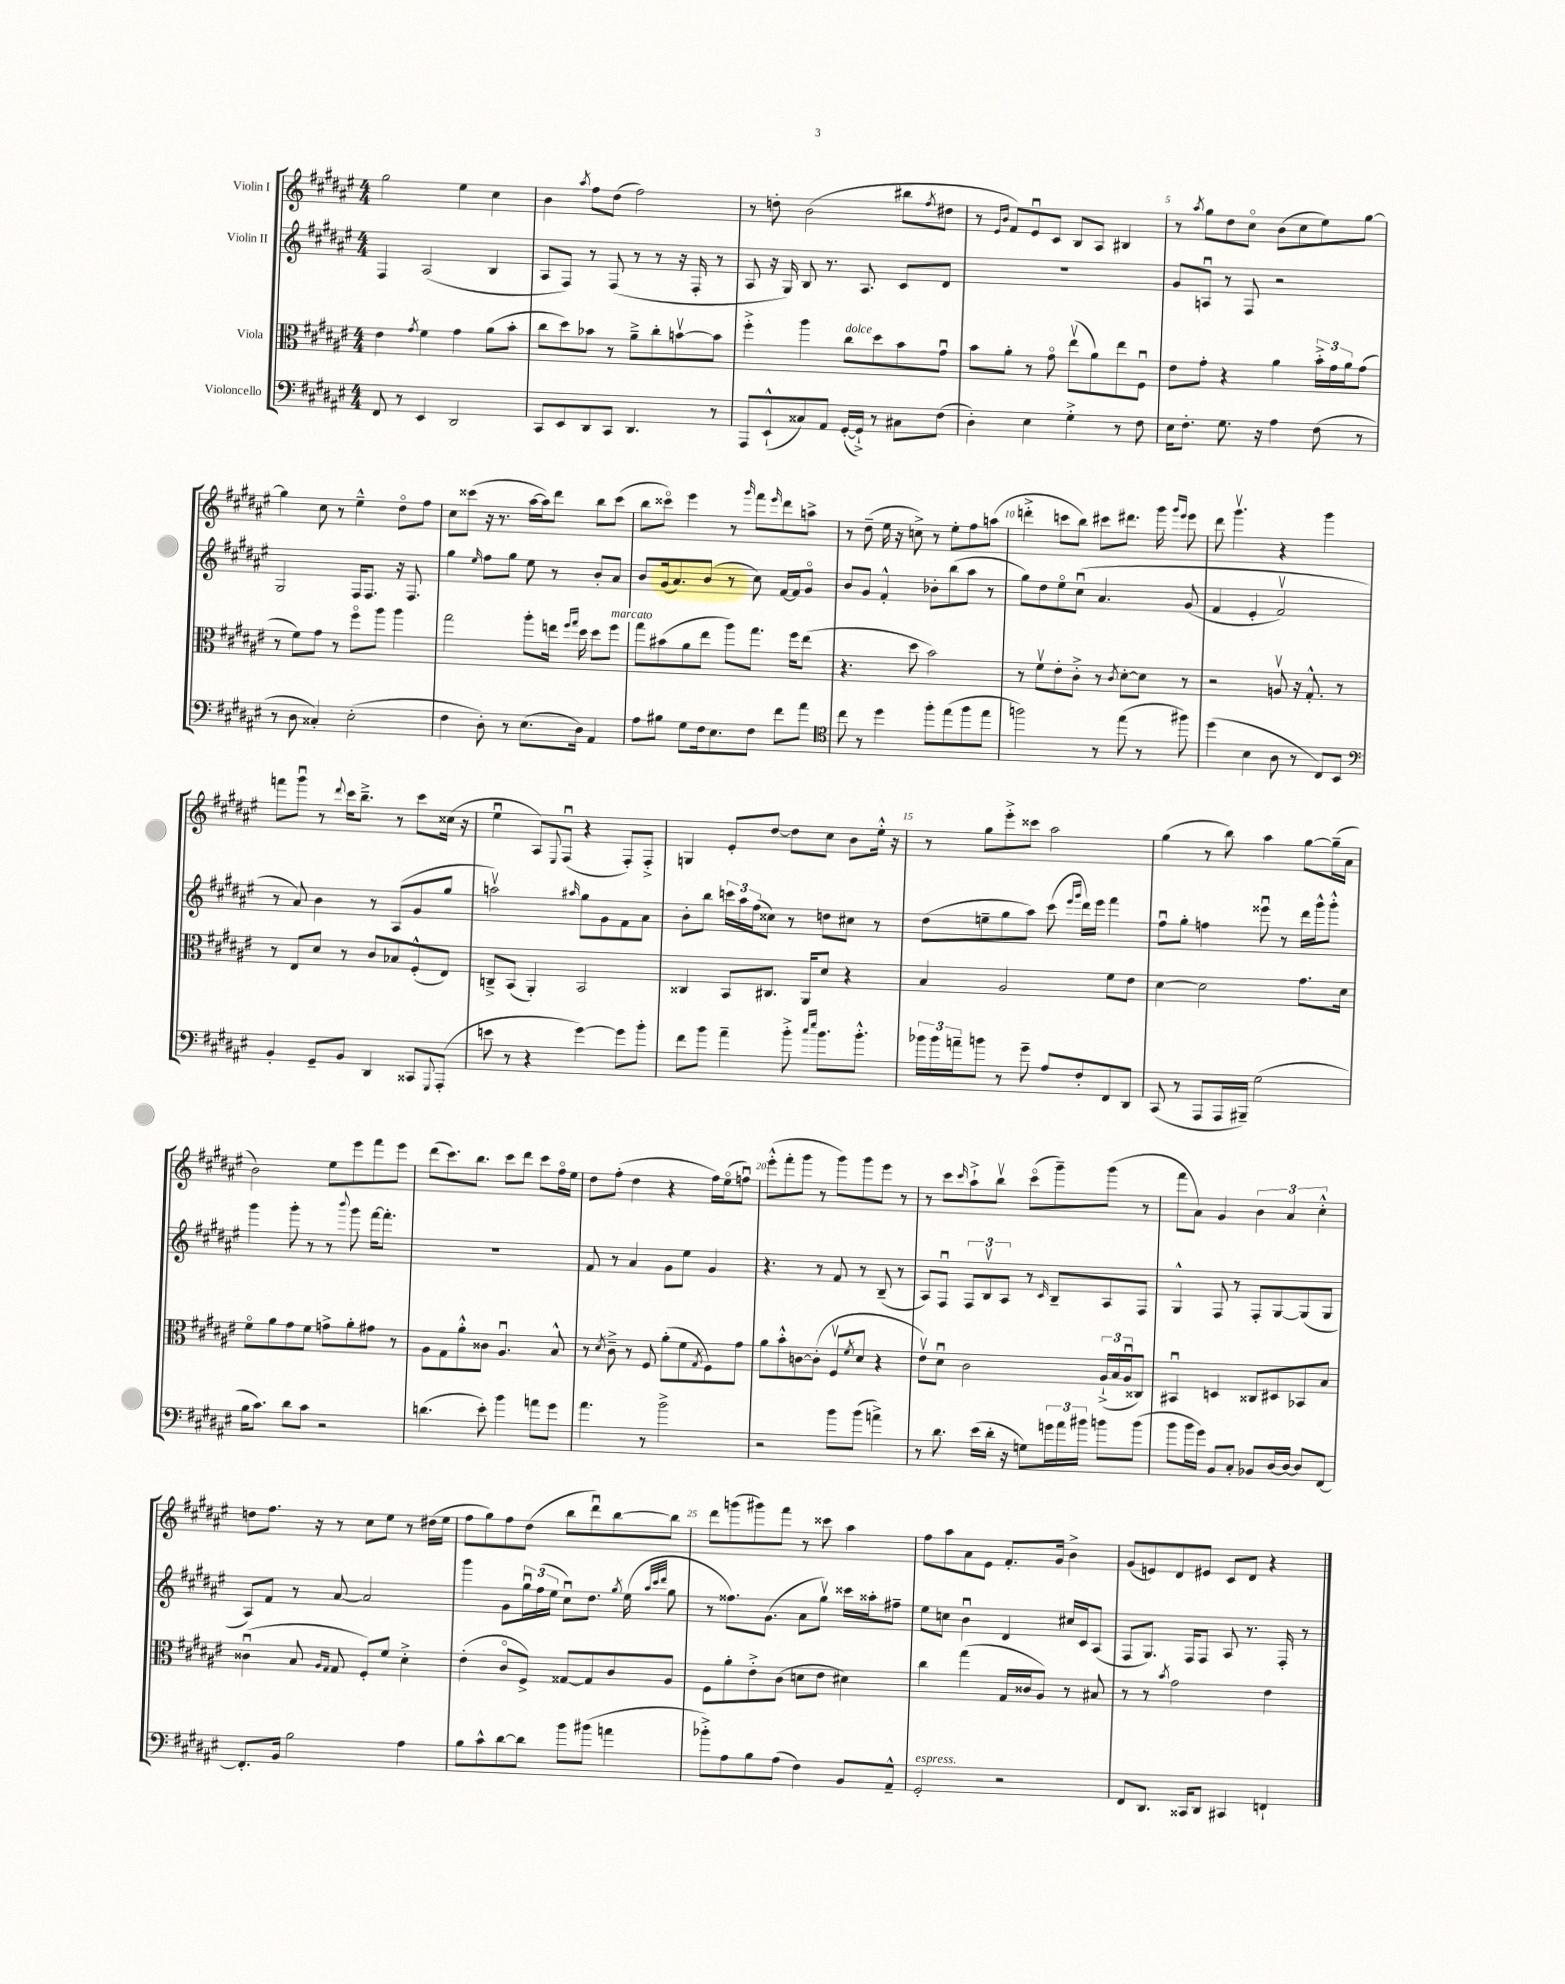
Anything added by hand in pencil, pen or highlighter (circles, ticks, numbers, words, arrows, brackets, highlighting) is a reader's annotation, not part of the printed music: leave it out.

**kern	**kern	**kern	**kern
*staff4	*staff3	*staff2	*staff1
*clefF4	*clefC3	*clefG2	*clefG2
*k[f#c#g#d#a#e#]	*k[f#c#g#d#a#e#]	*k[f#c#g#d#a#e#]	*k[f#c#g#d#a#e#]
*M4/4	*M4/4	*M4/4	*M4/4
8FF#	4e#	4F#	2gg#
8r	.	.	.
.	8qg#	.	.
4EE#	4f#	(2A#	.
2DD#	4g#	.	4ee#
.	(8a#	4B	4cc#
.	8b'	.	.
=	=	=	=
8CC#	8cc#	8A#	4b
8EE#	8dd#)	8F#)	.
.	.	.	8qaa#
8DD#	8b-	8r	8ff#
8CC#	8r	(8F#	(8dd#
4.DD#	8a#~^	8r	2ff#)
.	8cc#'	8r	.
.	[8bv	16r	.
.	.	16F#'	.
8r	8b]	8r	.
=	=	=	=
8AAA#	4ff#'^	8A#	8r
(8EE#`^^	.	16r	8dd'
.	.	16G#)	.
8C##)	4aa#	8B	(2b
8AA#	.	8.r	.
([16GG#'	8cc#	.	.
16GG#`^])	.	8.A#	.
8r	8dd#	.	.
8C#	8b	8c#	8bb#
.	.	.	8qff#
(8F#	8g#u	8d#	8dd#
=	=	=	=
4D#')	8b	1r	8r
.	.	.	16qqe#
.	.	.	16qqb
.	8a#'	.	8f#)
4E#	8r	.	8e#u
.	8g#o	.	8c#
4G#'^	(8ee#v	.	8B
.	8a#)	.	8A#
8r	8ee#	.	4B#
8F#	8F#u	.	.
=	=	=	=
16E#	8e#	8g#	8r
8.F#'	.	.	.
.	.	.	8qaa#
.	8g#'	8Au	8gg#
8.G#	4r	8r	8dd#
.	.	8F#	8cc#o
16r	.	.	.
4A#	4a#	2r	(8b
.	.	.	8cc#
(8F#	24b'^	.	8ee#)
.	24g#	.	.
.	24a#	.	.
8r	(8g#	.	[8gg#
=	=	=	=
8r	8r	2G#	4gg#]
8D#	8f#)	.	.
4C##')	8g#	.	8cc#
.	8r	.	8r
(2E#'	8ff#o	16F#	4ee#~^^
.	.	8.F#	.
.	8aa#	.	.
.	4aa#	16r	8dd#o
.	.	8.F#	.
.	.	.	8ff#
=	=	=	=
4F#	2gg#	4gg#	8cc#
.	.	.	(8ccc##
.	.	16qqee#	.
8D#')	.	8ff#	16r
.	.	.	8.r
8r	.	8gg#	.
(8.E#	8aa#'	8ee#	[16aa#
.	.	.	16aa#])
.	16ee	8r	8ddd#
.	16qqff#	.	.
.	16qqgg#	.	.
16D#)	16dd#	.	.
4AA#	8dd#	8b'	8bb
.	8ff#	8a#	(8ccc##
=	=	=	=
8A#	8gg#	8b	8bb
8B#	(8b#	(16g#	8ccc##o)
.	.	8.a#)	.
8G#	8a#	.	4eee#
16F#	8ee#	(8b	.
8.E#	.	.	.
.	8aa#)	8r	8r
.	.	.	16qqggg#
8F#	8.gg#	8cc#)	8fff#
.	.	.	16qqeee#
8f#	.	[16f#	8ddd#
.	16ff#	16f#]	.
8a#	(8ee#	8g#o	8aa^
=	=	=	=
*clefC4	*	*	*
8cc#	4.r	8b	8r
8r	.	8g#	(8dd#~
4dd#	.	4f#'^^	16ee#
.	.	.	16r
.	8dd#	.	8cc^)
8ff#'	2b)	8b-'	8r
(8ee#	.	(8bb	8ee#'
8ff#	.	8aa#	8ff#
8ee#	.	8r	(8aa
=	=	=	=
2ff)	8r	8gg#)	4ddd'^
.	8f#v	8dd#	.
.	8e#'	8ee#o	8ccc
.	8c#'^	&(8cc#u	8bb)
8r	8r	4.a#	8ccc#
.	8qc#	.	.
(8ee#	[8d#'	.	8.ddd#
8r	8d#]	.	.
.	.	.	16ggg#
.	.	.	16qqggg#
.	.	.	16qqeee#
8ff#)	8r	(8g#	8eee#
=	=	=	=
(4dd#	2r	4f#	8ddd#
.	.	.	4.ggg#v
4B	.	4e#'	.
8A#	8Av	2f#v)	4r
8r	16r	.	.
.	8.G#'^^	.	.
8C#)	.	.	4ggg#
8BB	8r	.	.
=	=	=	=
*clefF4	*	*	*
4BB'	8r	8r	8fff
.	8E#	8a#&)	8ggg#u
8GG#~	8d#	4b	8r
.	.	.	8qqddd#
8BB	8r	.	16ccc#
.	.	.	8.bb~^
4DD#	8c#	8r	.
.	8B-	(8A#	8r
8CC##	(8F#'^^	8g#	8ccc#
8qqGGG#	.	.	.
(8AAA#'	8E#)	8gg#	(16cc##
.	.	.	16r
=	=	=	=
8e	8C~^	2aav)	4ee#u
8r	(8BB	.	.
4r	4AA#')	.	8A#)
.	.	.	8qqE#
.	.	.	(8F#u
.	.	16qqaa#	.
[4g#)	2BB	8gg#	4r
.	.	8g#	.
8g#]	.	8f#	8F#')
8b'	.	8a#	8F#'^
=	=	=	=
8f#	4C##	8b'	4G
8b	.	8bb	.
4a#~	8BB	24ccc	8e#'
.	.	24aa#	.
.	.	(24ff#	.
.	8.C#	8cc##)	[8dd#
8b'^	.	8r	8dd#]
.	16AA#	.	.
16qqcc#	.	.	.
16qqee#	.	.	.
8.b	8d#	8dd	8cc#
.	4r	8cc#	8b
8.b'^^	.	.	.
.	.	8r	16ee#'^^
.	.	.	16r
=	=	=	=
24b-	4B	(8dd#	8r
24b-	.	.	.
24a~	.	.	.
8b	.	8ee~	8gg#
8r	2A#	8gg#	8eee#'^
8g#~	.	8aa#)	8ccc##
8A#	.	(8ccc#	2aa#
.	.	16qqeee#	.
.	.	16qqggg#	.
8F#'	.	16ddd#)	.
.	.	16eee#	.
8FF#	8f#	4fff#	.
8DD#	8e#	.	.
=	=	=	=
(8CC#	[4d#	8ff#u	(4gg#
8r	.	8gg#'	.
8AAA#	2d#]	4ff	8r
16AAA#	.	.	8bb)
16BBB#~)	.	.	.
(2G#	.	8eee##u	4aa#
.	.	8r	.
.	8.g#	16ddd#	[8gg#
.	.	16ggg#^^	.
.	.	8ggg#'^^	(16gg#~]
.	16d#	.	16a#
=	=	=	=
16B	8f#o	4ggg#	2b)
8.c#)	.	.	.
.	8a#	.	.
8d#	8g#	8ggg#'	.
8c#	8f#	8r	.
2r	8g^	8r	8ee#
.	.	8qqbbb	.
.	8a#'	8ggg#	8eee#
.	8g#	[16fff#	8fff#
.	.	8.fff#']	.
.	8r	.	8eee#
=	=	=	=
(4.d	8A#	1r	(8ddd#
.	8G#	.	8.ccc#)
.	8a#'^^	.	.
.	.	.	8.bb
8e#')	8c##	.	.
4b	4.A#u	.	8ccc#
.	.	.	8ddd#
8a	.	.	8ccc#
8g#	8B^^	.	16ff#o
.	.	.	16ee#
=	=	=	=
4.a#	8r	8f#	8dd#
.	8qd#	.	.
.	8c#~^	8r	(8ff#'
.	8r	4a#	4dd#
8r	8F#	.	.
2b^	(8a#'	8g#	4r
.	8f#	8ee#	.
.	8qG#	.	.
.	8F#)	4g#	16ff#)
.	.	.	(16ee#o
.	8g#	.	8ffu)
=	=	=	=
2r	8a#	4.r	(8eee#'^^
.	8b'^^	.	8fff#'
.	[8c	.	8ggg#
.	(8c']	8r	8r
8b	8F#v	8f#	8ggg#)
.	8qf#	.	.
(8b	8d#	8r	8ggg#
4a^)	4r	(8B~	8eee#
.	.	8r	8r
=	=	=	=
8r	8e#v)	8A#)	8r
8.d#	8d#u	8F#u	8ccc#
.	.	.	16qqccc#
.	2c#	12F#	8aa#`^
(16e#	.	.	.
.	.	12Bv	.
16d#'	.	.	8bbv
.	.	12A#	.
16r	.	.	.
8G)	.	8r	(8ccc#o
.	.	16qqc#	.
24g	.	8B~	8ggg#~)
24a#	.	.	.
24b#	.	.	.
8b	(24A#`^	8A#	(8ggg#
.	24B	.	.
.	24A#u	.	.
(8b	8C##)	8F#	8r
=	=	=	=
8b	4BB#u	4G#^^	8fff#
16b	.	.	8a#)
16g#)	.	.	.
8BB	4D	8F#	4g#
8C#'	.	8r	.
8BB-	8C##	8F#'	6b
[16D#	8D#	[8G#	.
.	.	.	6a#
16D#_	.	.	.
8D#]	8BB-	(8G#]	.
.	.	.	6cc#'^^
[8FF#	8B	8G#	.
=	=	=	=
8.FF#']	(4c##u	8A#)	8dd
.	.	8f#	8.ff#
16BB	.	.	.
2B	8B	8r	.
.	.	.	16r
.	16qqA#	.	.
.	16qqG#	.	.
.	8G#	[8a#	8r
.	8F#')	2a#]	8cc#
.	8f#	.	8ee#
4A#	4d#'^	.	8r
.	.	.	(16dd#
.	.	.	16ee#
=	=	=	=
8B	(4e#'	4ggg#	8ff#
8c#^^	.	.	8gg#)
[8d#	8c#o	8g#	8ff#
8d#]	8F#^)	24gg#u	(8dd#
.	.	(24ff#	.
.	.	24ee#	.
8b	[8G##	8cc#u)	8bb
(8b#	8G##]	8.dd#	8ddd#u)
4a	8c#	.	[8bb
.	.	8qgg#	.
.	.	(16ee#	.
.	.	32qqaa#	.
.	.	32qqccc#	.
.	.	32qqddd#	.
.	8A#	8gg#	8bb]
=	=	=	=
8b-'^)	8F#	8r	8ddd#
8A#	8a#'	8.ff##)	(8ggg
8B	8e#'^	.	8ggg#)
.	.	(8.g#	.
(8A#	(8c#	.	8fff#
4F#)	8d	8a#	8r
.	8e#	8gg#v)	8ccc##
8BB	4d#)	16ccc##	4aa#
.	.	16aa##'	.
8AA#~^^	.	8ff#~	.
=	=	=	=
2GG#'	4cc#	8ee#	8ff#
.	.	8cc	8aa#
.	(4gg#	4bu	8a#
.	.	.	8e#
2r	16G#	4d#	8.f#'
.	16c##	.	.
.	8A#)	.	.
.	.	.	16g#
.	8r	16cc#	4b^
.	.	16c#	.
.	8B#	(8A#	.
=	=	=	=
8FF#	8r	8F#	(8g#
8.DD#	8r	8.G#)	8e)
.	8qb	.	.
.	2g#	.	8d#
16CC##	.	16F#	.
8DD#	.	8F#	8e#
4CC#	.	8A#	8c#
.	.	8.r	8d#
4FF`	4e#	.	4r
.	.	16F#'	.
.	.	8r	.
==	==	==	==
*-	*-	*-	*-
